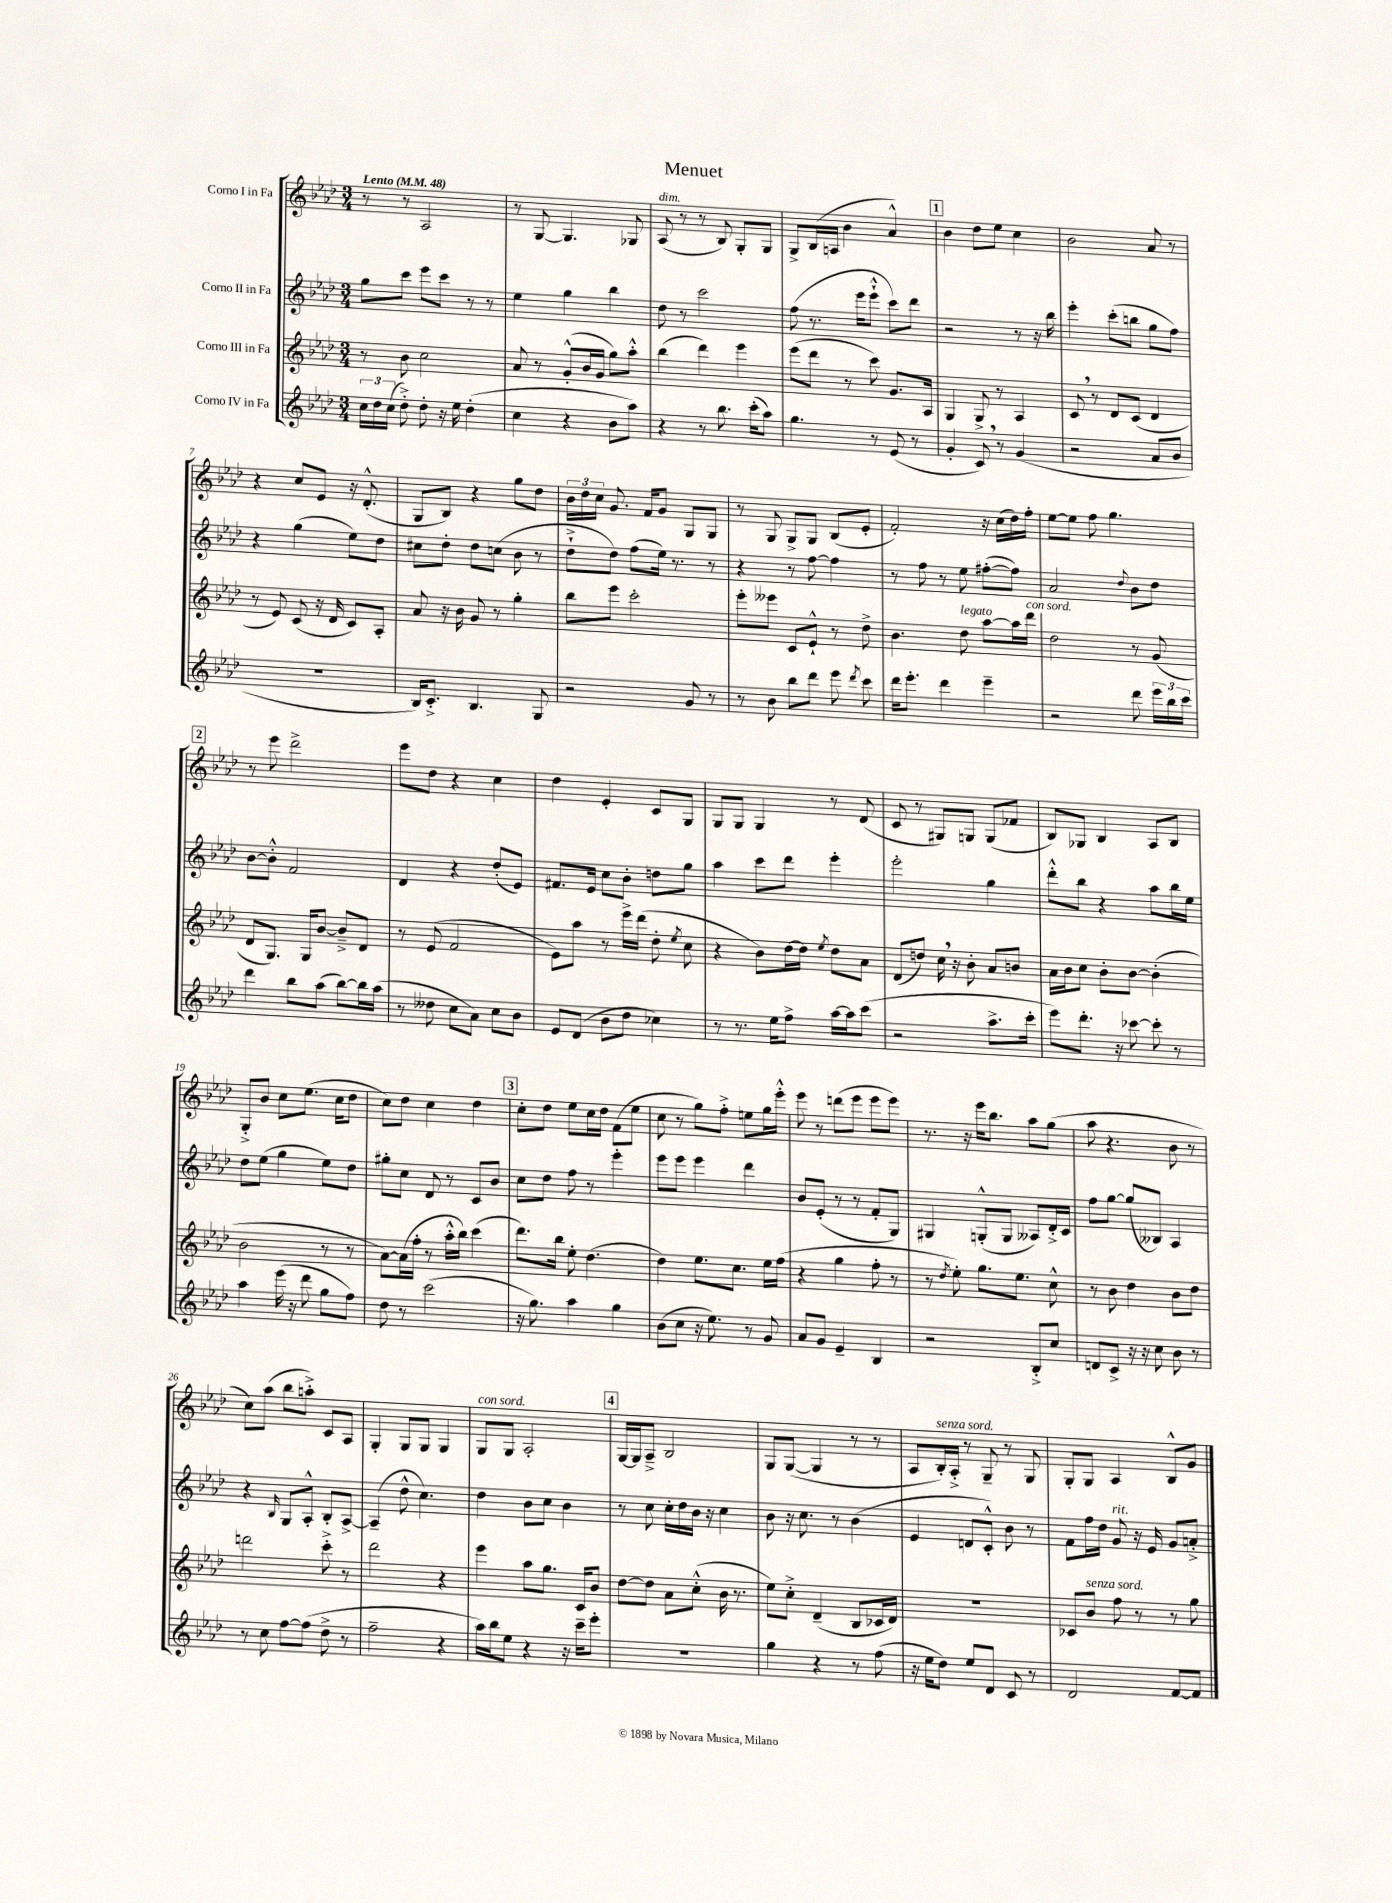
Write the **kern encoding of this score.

**kern	**kern	**kern	**kern
*staff4	*staff3	*staff2	*staff1
*clefG2	*clefG2	*clefG2	*clefG2
*k[b-e-a-d-]	*k[b-e-a-d-]	*k[b-e-a-d-]	*k[b-e-a-d-]
*M3/4	*M3/4	*M3/4	*M3/4
*MM48	*MM48	*MM48	*MM48
24cc	8r	8gg	8r
24dd-	.	.	.
(24cc	.	.	.
8dd-'^)	8b-	8ccc	8r
8dd-'	2cc	8eee-	2A-
16r	.	8ccc	.
16ee-	.	.	.
(4dd-'	.	8r	.
.	.	8r	.
=	=	=	=
4cc	8a-	4ee-	8r
.	8r	.	[8G
4r	(8g'^^	4gg	4.G]
.	16b-	.	.
.	16g	.	.
8b-	8gg)	4bb-	.
8aa-)	8aa-'^^	.	8G-
=	=	=	=
4r	(4bb-	8dd-	(8A-
.	.	8r	8r
8r	4ddd-)	2ccc	8r
8.bb-	.	.	8B-)
.	4eee-	.	8G'
(16ccc'	.	.	.
8aa-)	.	.	8G
=	=	=	=
4.gg	(8eee-	(8ff	8G^
.	8ddd-	8.r	(16B-
.	.	.	16A
.	8r	.	4b-
.	.	16eee-	.
8r	8ccc)	8eee-`^^	.
(8e-	8.g	8ccc)	4a-^^)
8r	.	8ddd-	.
.	16A-	.	.
=	=	=	=
4g'	4G	2r	4b-
8c)	8G^	.	8dd-
8r	8r	.	8ee-
(4g	4A-	8r	4cc
.	.	16r	.
.	.	16bb-	.
=	=	=	=
2r	8c	4eee-'	2b-
.	8r	.	.
.	8d-	(8ccc'	.
.	(8c	8bb	.
8a-	4d-	8gg	8a-
8b-	.	8ff)	8r
=	=	=	=
2.r	8r	4r	4r
.	8e-)	.	.
.	(8c	(4gg	8cc
.	16r	.	8e-
.	16d-	.	.
.	8c)	8ee-)	16r
.	.	.	(8.d-'^^
.	8A-'	8dd-	.
=	=	=	=
16B-)	8a-	8cc#	8G
8.c'^	.	.	.
.	16r	8dd-'	8B-)
.	16b-	.	.
4.B-	8g	8dd-	4r
.	8r	(8cc	.
.	4gg'	8b-	8gg
8G	.	8r	8dd-
=	=	=	=
2r	8bb-	8dd-`^	24b-
.	.	.	24dd-
.	.	.	24cc
.	8eee-	8dd-)	8.g
.	2ccc'	(8ff	.
.	.	.	16f
.	.	16ee-)	8g
.	.	8.r	.
8g	.	.	8G
8r	.	8r	8G
=	=	=	=
8r	8eee-'	4r	8r
8b-	8eee--	.	8G
8bb-	8c	8r	8G^
8ddd-	8e-`^^	[8ff	8G
8eee-	8r	4ff]	(8B-
8qddd-	.	.	.
8ccc	8dd-^	.	8e-'
=	=	=	=
16ddd-	4.b-	8r	2f')
8.eee-'	.	.	.
.	.	8ff	.
4ddd-	.	8r	.
.	8dd-	8ee-	.
4eee-~	[8aa-	([8ff#'	16r
.	.	.	(16cc
.	16aa-]	8ff#])	16dd-)
.	16ddd-	.	16ff'
=	=	=	=
2r	2dd-	2a-	[8ee-
.	.	.	8ee-]
.	.	.	8ff
.	.	.	4.gg
.	.	8qqdd-	.
8ddd-	8r	8b-	.
24eee-	(8g	8dd-	.
24bb-	.	.	.
24ccc	.	.	.
=	=	=	=
4ddd-	8d-	[8b-	8r
.	8.G)	8b-'^^]	8eee-
8bb-	.	2f	2ddd-^
.	16G	.	.
(8aa-	[8b-	.	.
[8bb-)	8b-~^]	.	.
16bb-]	8d-	.	.
(16aa-	.	.	.
=	=	=	=
8r	8r	4d-	8eee-
8dd--	(8e-	.	8dd-
8cc	2f	4r	4r
8a-)	.	.	.
8cc	.	(8dd-'	4cc
8b-	.	8e-)	.
=	=	=	=
8e-	8e-)	8.f#	4dd-
(8d-	8aa-	.	.
.	.	16e-	.
8b-	8r	8cc	4e-'
8dd-	16eee-^	8b-'	.
.	(16ddd-	.	.
4cc-)	8dd-'	8dd	8c
.	8qee-	.	.
.	8cc	8gg	8G
=	=	=	=
8r	4r	4aa-	8G
8.r	.	.	8G
.	8b-)	8ccc	4G
16ee-	.	.	.
8ff^	[16dd-	8ddd-	.
.	16dd-]	.	.
.	8qee-	.	.
[16aa-	8dd-	4eee-'	8r
16aa-]	.	.	.
(8ccc	8a-	.	(8d-
=	=	=	=
2r	(8d-	2eee-'	8c
.	8dd)	.	8r
.	16cc	.	8G#)
.	16r	.	.
.	8b-'	.	8G
8.aa-^	8a-	4gg	(8G
.	8b	.	8f-
16ccc'	.	.	.
=	=	=	=
8eee-)	16a-	8ddd-'^^	8B-)
.	16b-	.	.
8.ddd-'	8cc	8bb-	8G-
.	8b-'	4r	4B-
16r	.	.	.
[8ccc-	[8b-	.	.
8ccc-']	(4b-']	8aa-	8A-
8r	.	16bb-	8B-
.	.	16ee-	.
=	=	=	=
4aa-	2b-	8dd-	8G'^
.	.	(8ee-	8b-
(16eee-	.	4gg	8cc
16r	.	.	.
8ddd-	.	.	(8.ee-
8gg	8r	8ee-)	.
.	.	.	16cc
8ff)	8r	8dd-	8dd-
=	=	=	=
8dd-	[8a-)	8gg#'	8cc)
8r	(16a-]	8cc	8dd-
.	16ff'	.	.
(2ccc	8r	8d-	4cc
.	16aa-'^^	8r	.
.	16bb-)	.	.
.	(4ccc	8c	4dd-
.	.	8b-	.
=	=	=	=
16r	8.ddd-)	8cc	8cc'
8.gg)	.	.	.
.	.	8dd-	8dd-
.	16bb-	.	.
4aa-	8ee-'	8ff	8ee-
.	(4.dd-	8r	16cc
.	.	.	16dd-
4gg	.	4eee-'	(8f
.	.	.	8ee-
=	=	=	=
(8b-	4dd-)	8eee-	8cc
8cc	.	8eee-	8r
16r	8.ee-	4eee-	8gg)
8.ee-)	.	.	.
.	.	.	8ff'^
.	8.cc	.	.
8r	.	4ddd-	8ee
8g	16ee-	.	16gg
.	(16ff	.	16eee-'^^
=	=	=	=
8a-	4r	8b-	8eee-
8g	.	(8e-'	8r
4e-~	4gg	8r	(8ddd
.	.	8r	8eee-
4B-	8ff'	8f'	8eee-
.	8r	8G)	8eee-)
=	=	=	=
2r	8r	4G#	8.r
.	8qdd-	.	.
.	8ee-')	.	.
.	.	.	16r
.	8.gg	(8G'^^	16eee-
.	.	.	8.bb-
.	.	8G	.
.	8.ee-	.	.
8B-'^	.	8A--)	8aa-
8cc	8cc^^	16d-'^	(8gg
.	.	16c	.
=	=	=	=
8d	8r	8ff	8aa-
8c^	8b-	[8gg	4.r
16r	4dd-	(8gg]	.
16r	.	.	.
8cc	.	8B--)	.
8b-	8b-	4A-	8b-
8r	8dd-	.	8r
=	=	=	=
8r	2ddd	4r	8cc)
8cc	.	.	(8aa-
.	.	16qqB-	.
[8ff	.	8G	8bb-
(8ff]	.	8A-'^^	8aa'^)
8dd-^	8ccc'^	8B-'	8c
8r	8r	[8A-^	8A-
=	=	=	=
2ff~	2ddd-	(4A-~]	4G'
.	.	8dd-^^	8G
.	.	4.cc)	8G
4r	4r	.	4G
=	=	=	=
16aa-)	4eee-	4dd-	8G
16bb-	.	.	.
8ee-	.	.	8G
4r	8aa-	8b-	2A-'
.	8.gg	8cc	.
16r	.	4b-	.
16ccc~	16c	.	.
8eee-'	8b-	.	.
=	=	=	=
2.r	[8dd-	8r	[16G
.	.	.	16G]
.	8dd-]	8cc	8A-~^
.	8a-	16cc'	2B-
.	.	16dd-	.
.	(8cc'^^	16b-	.
.	.	16r	.
.	16b-	4cc	.
.	8.r	.	.
=	=	=	=
4gg	8ee-)	8b-	8G
.	8cc'^	16r	([8G
.	.	8.cc	.
4r	(4d-~	.	4G]
.	.	8r	.
8r	8B-	(4b-	8r
(8ff	16c-	.	8r
.	16d-)	.	.
=	=	=	=
16r	2.r	4e-	8A-
16ee-	.	.	.
8dd-)	.	.	16B-')
.	.	.	16A-'^
8ee-	.	8d	8r
8d-	.	8c'^^)	8G~
8c	.	8b-	8r
8r	.	8r	8G
=	=	=	=
2d-	8c-	8f	8G'
.	8b-	16ff	8G
.	.	16dd-	.
.	8ff	8g	4A-
.	8r	16r	.
.	.	16e-	.
[8f	8r	8g	8B-^^
8f]	8gg	8a'^	8g
==	==	==	==
*-	*-	*-	*-
